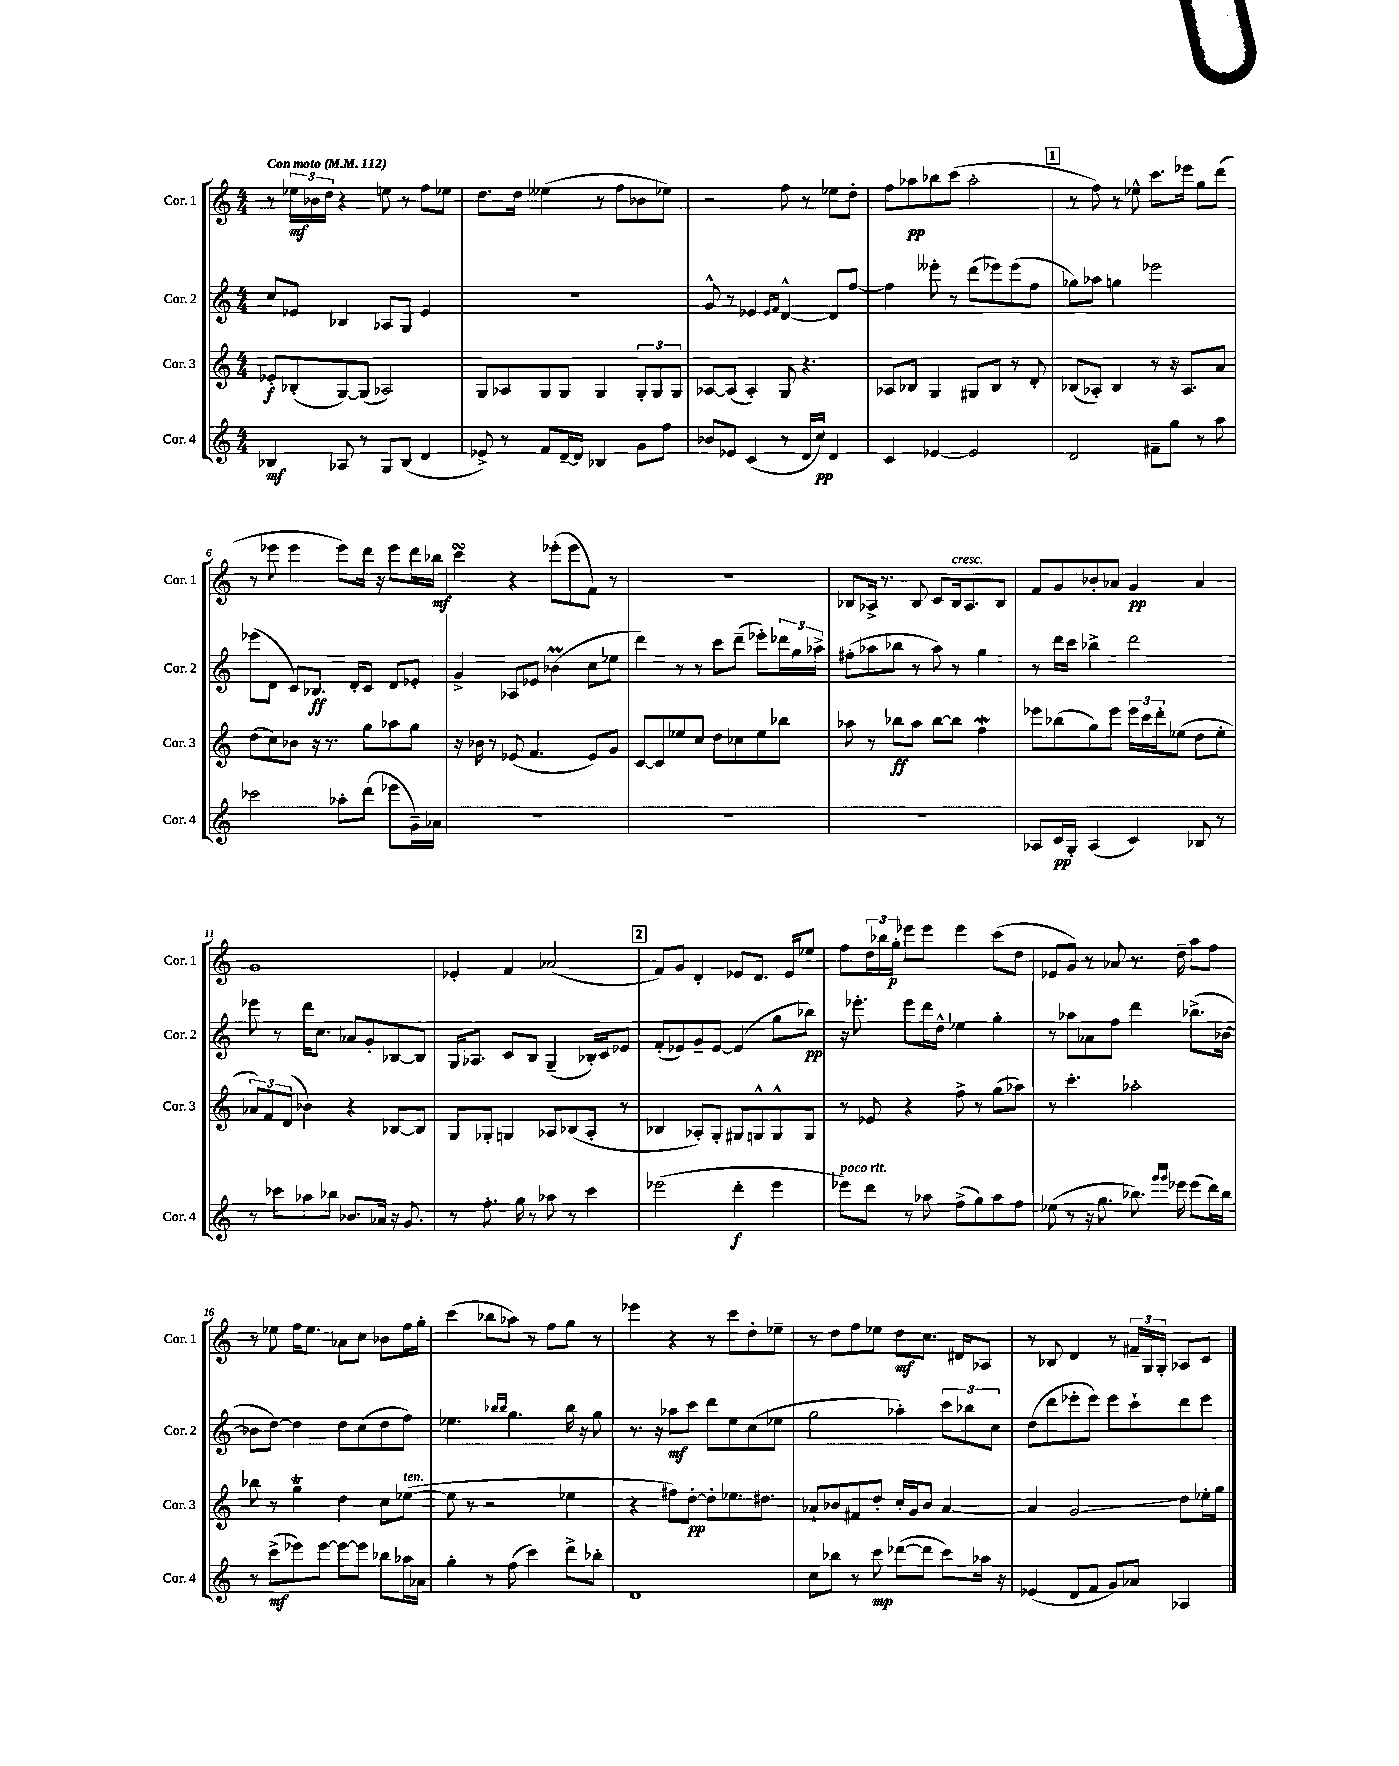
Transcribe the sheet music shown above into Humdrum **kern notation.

**kern	**kern	**kern	**kern
*staff4	*staff3	*staff2	*staff1
*clefG2	*clefG2	*clefG2	*clefG2
*k[]	*k[]	*k[]	*k[]
*M4/4	*M4/4	*M4/4	*M4/4
*MM112	*MM112	*MM112	*MM112
4B-/	8e-'/L	8cc/L	8r
.	(8B-'/	8e-/J	24ee-\LL
.	.	.	24b-\
.	.	.	24dd\JJ
8A-/	[8G/)	4B-/	4r
8r	(8G/]J	.	.
8G/L	2A-/)	8A-/L	8ee\
(8B-/J	.	8G/J	8r
4d/	.	4e-/	8ff\L
.	.	.	8ee-\J
=	=	=	=
8e-^/)	8G/L	1r	8.dd\L
8r	8A-/	.	.
.	.	.	16dd\Jk
8f/L	8G/	.	(4ee--\
[16d~/L	8G/J	.	.
16d/]JJ	.	.	.
4B-/	4G/	.	8r
.	.	.	8ff\L
8g\L	12G'/L	.	8b-\
.	12G/	.	.
8ff\J	.	.	8ee-\J)
.	12G/J	.	.
=	=	=	=
8b-/L	[8A-/L	8g^^/	2r
8e-/J	(8A-/]J	8r	.
(4c/	4A-'/)	4e-/	.
.	.	16qqe-/LL	.
.	.	16qqf/JJ	.
8r	8G/	[4d^^/	8ff\
16d/LL	4.r	.	8r
16cc/JJ)	.	.	.
4d/	.	8d/]L	8ee-\L
.	.	[8ff/J	8dd'\J
=	=	=	=
4c/	8A-/L	4ff\]	8ff\L
.	8B-/J	.	8aa-\
[4e-/	4G/	8eee--'\	8bb-\
.	.	8r	(8ccc\J
2e-/]	8G#/L	(8ddd\L	2aa-'\
.	8B-/J	8eee-\)	.
.	8r	(8eee-\	.
.	8d'/	8ff\J	.
=	=	=	=
2d/	(8B-/L	8gg-\L)	8r
.	8A-'/J)	8aa-\J	8ff\)
.	4B-/	4gg\	8r
.	.	.	8ee-^^\
8f#~\L	8r	2eee-\	8.ccc\L
8gg\J	16r	.	.
.	8.A-/L	.	16eee-\Jk
8r	.	.	8gg\L
8aa\	8a/J	.	(8ddd\J
=	=	=	=
2ccc-\	(8dd\L	(8eee-\L	8r
.	8cc\)	8d\J	8eee-\
.	8b-\J	8c/L)	4eee-\
.	16r	8.B-/J	.
.	8.r	.	.
8aa-'\L	.	.	8eee-\L)
.	.	16d'/LK	.
(8ddd\J	8gg\L	8c/J	16ddd\Jk
.	.	.	16r
8eee-\L	8aa-\	8d/L	8eee-\L
16g~\L)	8gg\J	8e-'/J	16ddd\L
16a-\JJ	.	.	16bb-\JJ
=	=	=	=
1r	16r	4g^/	4ccc\
.	16b-\	.	.
.	8r	.	.
.	(8e-/	8A-/L	4r
.	4.f/	8e-/J	.
.	.	(4b-\	(8eee-'\L
.	.	.	8eee-\
.	8e-/L)	8cc\L	8f\J)
.	8g/J	8ee-\J	8r
=	=	=	=
1r	[8c/L	4ddd\)	1r
.	8c/]	.	.
.	8ee-/	8r	.
.	8cc/J	8r	.
.	8dd\L	8ccc\L	.
.	8cc-\	(8ddd~\J	.
.	8ee-\	8eee-'\L)	.
.	8bb-\J	24ddd-\L	.
.	.	24gg\	.
.	.	24aa-^\JJ	.
=	=	=	=
1r	8aa-\	(8ff#'\L	8B-/L
.	8r	8aa-\	16A-^/Jk
.	.	.	8.r
.	8bb-\L	8bb-\J	.
.	8aa-\J	8r	8B-/
.	[8bb-\L	8aa-\)	8c/L
.	8bb-\]J	8r	16B-/k
.	.	.	8.A-/
.	4ff\	4gg\	.
.	.	.	8B-/J
=	=	=	=
8A-/L	8eee-\L	8r	8f/L
16c/L	(8bb-\	16ddd\LL	8g/
16G'/JJ	.	16ccc\JJ	.
(4A-/	8gg\)	4bb-^\	8b-'/
.	8eee-\J	.	8a-/J
4c/)	24eee-\LL	2ddd\	4g/
.	24ccc\	.	.
.	24ddd'\J	.	.
.	(8ee-\J	.	.
8B-/	8dd\L	.	4a-/
8r	8ee-'\J	.	.
=	=	=	=
8r	12a-/L)	8eee-\	1g
.	12f/	.	.
8ccc-\L	.	8r	.
.	(12d/J	.	.
8aa-\	4b-\)	16ddd\LK	.
.	.	8.cc\J	.
8bb-\J	.	.	.
8.b-/L	4r	8a-/L	.
.	.	8g'/	.
16a-/Jk	.	.	.
16r	[8B-/L	[8B-/	.
8.g/	.	.	.
.	8B-/]J	8B-/]J	.
=	=	=	=
8r	8G/L	16G/LK	4e-'/
.	.	8.A-/J	.
8.ff'\	8G-'/J	.	.
.	4G/	8c/L	4f/
16gg\	.	.	.
8r	.	8B/J	.
8aa-\	8A-/L	(4G~/	(2a-/
8r	(8B-/	.	.
4ccc\	8A-'/J	16B-'/LL)	.
.	.	16c/J	.
.	8r	8e-/J	.
=	=	=	=
(2eee-\	4B-/	(8f'/L	8f/L)
.	.	8e-/)	8g/J
.	8A-'/L)	8g~/	4d'/
.	8G'/J	[8e-/J	.
4ddd'\	8G#/L	(4e-/]	8e-/L
.	8G^^/	.	8.d/J
4eee-\	8G^^/	8gg\L	.
.	.	.	16e-/LK
.	8G/J	8bb-\J)	8ee-/J
=	=	=	=
8eee-\L)	8r	16r	8ff\L
.	.	8.eee-'\	.
8ddd\J	8e-/	.	24dd\L
.	.	.	24bb-\
.	.	.	24gg'\JJ
8r	4r	8eee-\L	8eee-\L
8aa-\	.	16ddd\L	8eee-\J
.	.	16dd^^\JJ	.
(8ff^\L	8ff^\	4ee-\	4eee-\
8gg\)	8r	.	.
8aa-\	(8gg\L	4gg'\	(8ccc\L
8ff\J	8aa-\J)	.	8dd\J
=	=	=	=
(8ee-\	8r	8r	8e-/L
8r	4.ccc'\	8aa-\L	8g/J)
16r	.	8a-\	8r
8.gg\	.	.	.
.	.	8ff\J	8a-/
8.bb-\)	2aa-'\	4ddd\	8.r
16qqggg/LL	.	.	.
16qqggg/JJ	.	.	.
16eee-\	.	.	16dd~\
(8eee-\L	.	(8.bb-^\L	8aa\L
16ddd\L)	.	.	8ff\J
16bb-\JJ	.	[16b-\Jk	.
=	=	=	=
8r	8bb-\	8b-\]L	8r
(8ccc^\L	8r	[8dd\J)	8ee-\
8eee-\)	4gg\	4dd\]	16ff\LK
.	.	.	8.ee-\J
[8eee-\J	.	.	.
8eee-\_L	4dd\	8dd\L	8a-\L
8eee-\]J	.	(8cc\	8cc\J
8bb-\L	8cc\L	8dd\	8b-\L
16aa-\L	([8ee-\J	8ff\J)	16ff\L
16a-\JJ	.	.	16gg'\JJ
=	=	=	=
4gg'\	8ee-\]	4.ee-\	(4ccc\
.	8r	.	.
8r	2r	.	8bb-\L
.	.	16qqbb-/LL	.
.	.	16qqbb-/JJ	.
(8ff\	.	4.gg\	8aa-\J)
4ccc\)	.	.	8r
.	.	.	8ff\L
8ddd^\L	4ee-\	16bb-\	8gg\J
.	.	16r	.
8bb-'\J	.	8gg\	8r
=	=	=	=
1d	4r	8.r	4eee-\
.	.	16r	.
.	8ff#\L)	8aa-\L	4r
.	[8dd'\J	8ccc\J	.
.	8dd'\]L	8ddd\L	8r
.	8.ee-\	8ee\	8ccc\L
.	.	(8cc\	8dd'\
.	8.dd#\J	.	.
.	.	8ee-\J	8ee-~\J
=	=	=	=
8cc\L	8a-`/L	2gg\	8r
8bb-\J	8b-/	.	8dd\L
8r	8f#/	.	8ff\
8ccc\	8dd'/J	.	8ee-\J
([8ddd-\L	16cc'/LL	4aa-'\)	8dd\L
.	16g/J	.	.
8ddd-\]J	8b-/J	.	8.cc\J
8ccc\L)	[4a-/	12ccc\L	.
.	.	.	16d#/LK
.	.	12bb-\	.
16aa-\Jk	.	.	8A-/J
.	.	12cc\J	.
16r	.	.	.
=	=	=	=
(4e-/	4a-/]	(8dd\L	8r
.	.	8ddd\	8B-/
8d/L	2g/	8eee-'\	4d/
8f/J	.	8eee-\J)	.
8g/L)	.	8eee-\L	8r
8a-/J	.	8ccc`\	24f#~/LL
.	.	.	24G/
.	.	.	24G'/JJ
4A-/	8dd\L	8ddd\	8A-/L
.	16ee-'\L	8eee-\J	8c/J
.	16gg\JJ	.	.
==	==	==	==
*-	*-	*-	*-
